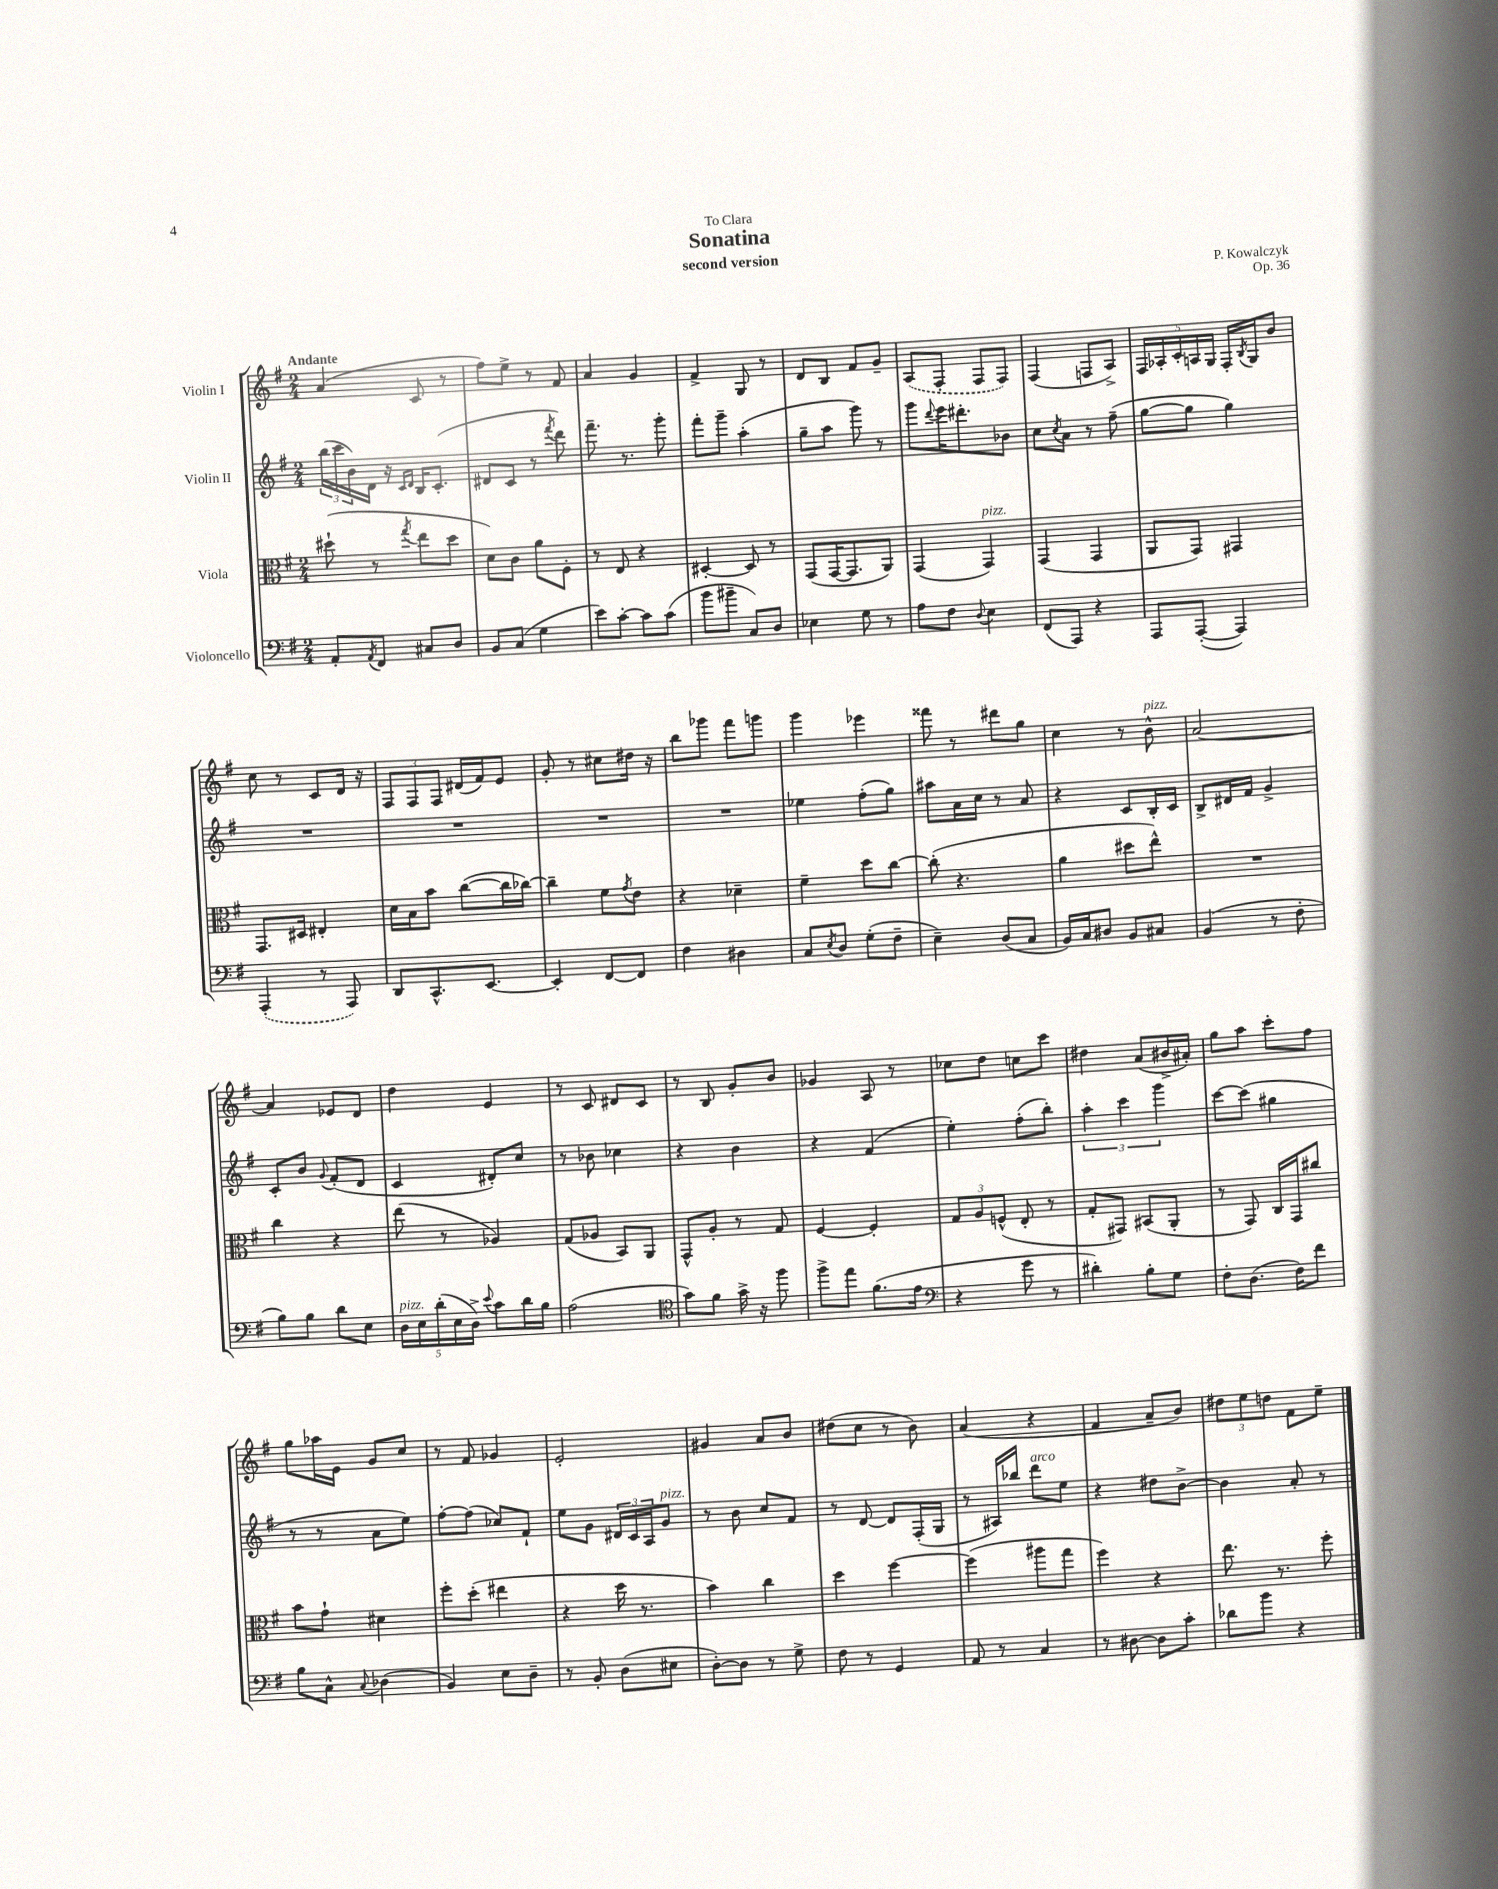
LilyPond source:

\header { title = "Sonatina" composer = "P. Kowalczyk" subtitle = "second version" dedication = "To Clara" opus = "Op. 36" }
<<
\new StaffGroup <<
\new Staff = "s0" \with { instrumentName = "Violin I" } {
    \clef treble \key g \major \numericTimeSignature \time 2/4 \tempo "Andante"
    a'4( c'8 r8 |
    fis''8) e''8-> r8 fis'8 |
    a'4 g'4 |
    fis'4-> g8 r8 |
    d'8 b8 fis'8 g'8-- |
    \once \slurDashed a8( fis8-. fis8 fis8) |
    fis4( f8 a8->) |
    \tuplet 5/4 { fis16 aes16-. c'16-. a16 g16 } fis16-. \acciaccatura { b8 } g16 b'8 |
    c''8 r8 c'8 d'16 r16 |
    \tuplet 3/2 { fis8 fis8 fis8 } dis'16( fis'16) e'8 |
    g'8-. r8 cis''8 dis''16 r16 |
    b''8 ges'''8 fis'''8 g'''8 |
    g'''4 ees'''4 |
    fisis'''8 r8 dis'''8 g''8 |
    c''4 r8 b'8-^^\markup { \italic "pizz." } |
    a'2~ |
    a'4 ees'8 d'8 |
    d''4 e'4 |
    r8 c'8 dis'8 c'8 |
    r8 b8 g'8-. b'8 |
    ges'4 a8 r8 |
    ces''8 d''8 c''8 c'''8 |
    dis''4 a'8( bis'16-> ais'16-.) |
    g''8 a''8 c'''8-. fis''8 |
    g''8 aes''16 e'16 g'8 c''8 |
    r8 fis'8 ges'4 |
    e'2-. |
    gis'4 a'8 b'8 |
    dis''8( c''8 r8 b'8) |
    a'4( r4 |
    fis'4 a'8-- b'8) |
    \tuplet 3/2 { dis''8 e''8 d''8 } fis'8 e''8-- \bar "|." |
}
\new Staff = "s1" \with { instrumentName = "Violin II" } {
    \clef treble \key g \major \numericTimeSignature \time 2/4
    \tuplet 3/2 { b''16( c'''16 b'16) } d'16 r16 \grace { c'16 d'16 } b16 c'8.-.( |
    dis'8 c'8 r8 \acciaccatura { fis'''8 } d'''8) |
    fis'''8.-- r8. g'''8-. |
    fis'''8-. g'''8-- a''4-.( |
    g''8-- a''8 g'''8) r8 |
    g'''8 \appoggiatura { d'''8 } e'''16 dis'''8.-. bes'8 |
    c''8 \acciaccatura { c''8 } a'8 r8 fis''8--( |
    g''8~ g''8 g''4) |
    R2 |
    R2 |
    R2 |
    R2 |
    ees''4 fis''8-.( g''8) |
    ais''8 a'16 c''16 r8 a'8 |
    r4 c'8 b16-. c'16 |
    b8-> dis'16 fis'16 g'4-> |
    c'8-. b'8 \appoggiatura { g'8 } fis'8-.( d'8 |
    c'4 dis'8-.) c''8 |
    r8 bes'8 ces''4 |
    r4 b'4 |
    r4 fis'4( |
    e''4-.) fis''8-.( b''8-.) |
    \tuplet 3/2 { a''4-. c'''4 g'''4 } |
    c'''8~ c'''8( gis''4 |
    r8 r8 a'8 e''8) |
    fis''8~-. fis''8( ces''8) fis'8-! |
    e''8 g'8 \tuplet 3/2 { dis'16 c'16 a16 } g'8^\markup { \italic "pizz." } |
    r8 b'8 c''8 fis'8 |
    r8 d'8~ d'8 fis16-.( g16 |
    r8 ais16) bes''16 d'''8^\markup { \italic "arco" } e''8 |
    r4 dis''8 b'8~-> |
    b'4 a'8-. r8 \bar "|." |
}
\new Staff = "s2" \with { instrumentName = "Viola" } {
    \clef alto \key g \major \numericTimeSignature \time 2/4
    dis''8-!( r8 \acciaccatura { g''8 } e''8 dis''8 |
    d'8) c'8 a'8 fis8-. |
    r8 e8 r4 |
    dis4~-. dis8 r8 |
    g,8( g,16~ g,8. a,8) |
    g,4( g,4^\markup { \italic "pizz." }) |
    g,4( g,4 |
    a,8 g,8) gis,4 |
    g,8. dis16 eis4-. |
    d'16 b16 b'8 c''8~( c''16 ces''16~) |
    ces''4-- fis'8 \acciaccatura { g'8 } e'8 |
    r4 des'4-- |
    fis'4-- d''8 c''8~ |
    c''8-.( r4. |
    a'4 dis''8 e''8-^) |
    R2 |
    c''4 r4 |
    e''8( r8 aes4) |
    g8( aes8 b,8) a,8 |
    g,8-^ a8-. r8 g8 |
    fis4~ fis4-. |
    \tuplet 3/2 { g8 a8 f8-^( } e8-. r8 |
    g8-. gis,8) bis,8( a,8-. |
    r8 g,8) c16 g,16 cis''8 |
    b'8 g'8-! dis'4 |
    fis''8-. d''8-.( eis''4 |
    r4 d''16 r8. |
    b'4) c''4 |
    d''4 fis''4~ |
    fis''4( ais''8 g''8 |
    fis''4) r4 |
    e''8. r8. fis''8-. \bar "|." |
}
\new Staff = "s3" \with { instrumentName = "Violoncello" } {
    \clef bass \key g \major \numericTimeSignature \time 2/4
    a,8-. \acciaccatura { a,8 } fis,8 cis8 d8 |
    b,8 c8( g4 |
    e'8) c'8~-. c'8 c'8( |
    b'8 bis'8-- c8) d8 |
    ees4 g8 r8 |
    a8 fis8 \appoggiatura { d8 } e4 |
    fis,8( a,,8) r4 |
    a,,8 a,,8~-.( a,,4) |
    \once \slurDashed a,,4-.( r8 a,,8) |
    d,8 c,8.-^ e,8.~ |
    e,4-. fis,8~ fis,8 |
    fis4 dis4 |
    c8 \acciaccatura { e8 } d8 g8-.( fis8-- |
    e4--) d8( c8 |
    b,16) c16 dis8 b,8 cis8 |
    b,4( r8 fis8-. |
    b8) b8 d'8 e8 |
    \tuplet 5/4 { d16^\markup { \italic "pizz." } e16 d'16-.( e16 d16->) } \appoggiatura { e'8 } c'8 d'16 b16 |
    a2( |
    \clef tenor g'8) fis'8 g'16-> r16 fis''8 |
    fis''8-> e''8 fis'8.( e'16 |
    \clef bass r4 g'8 r8 |
    dis'4-.) b8-. g8 |
    fis8-. d8.( fis16) fis'8 |
    b8 c8-^ \appoggiatura { c8 } des4( |
    b,4) e8 d8-- |
    r8 b,8-. d8( eis8 |
    d8~-.) d8 r8 g8-> |
    fis8 r8 g,4 |
    a,8 r8 c4 |
    r8 dis8~ dis8 c'8-. |
    des'8 b'8 r4 \bar "|." |
}
>>
>>
\layout { \context { \Score \remove "Bar_number_engraver" } }
